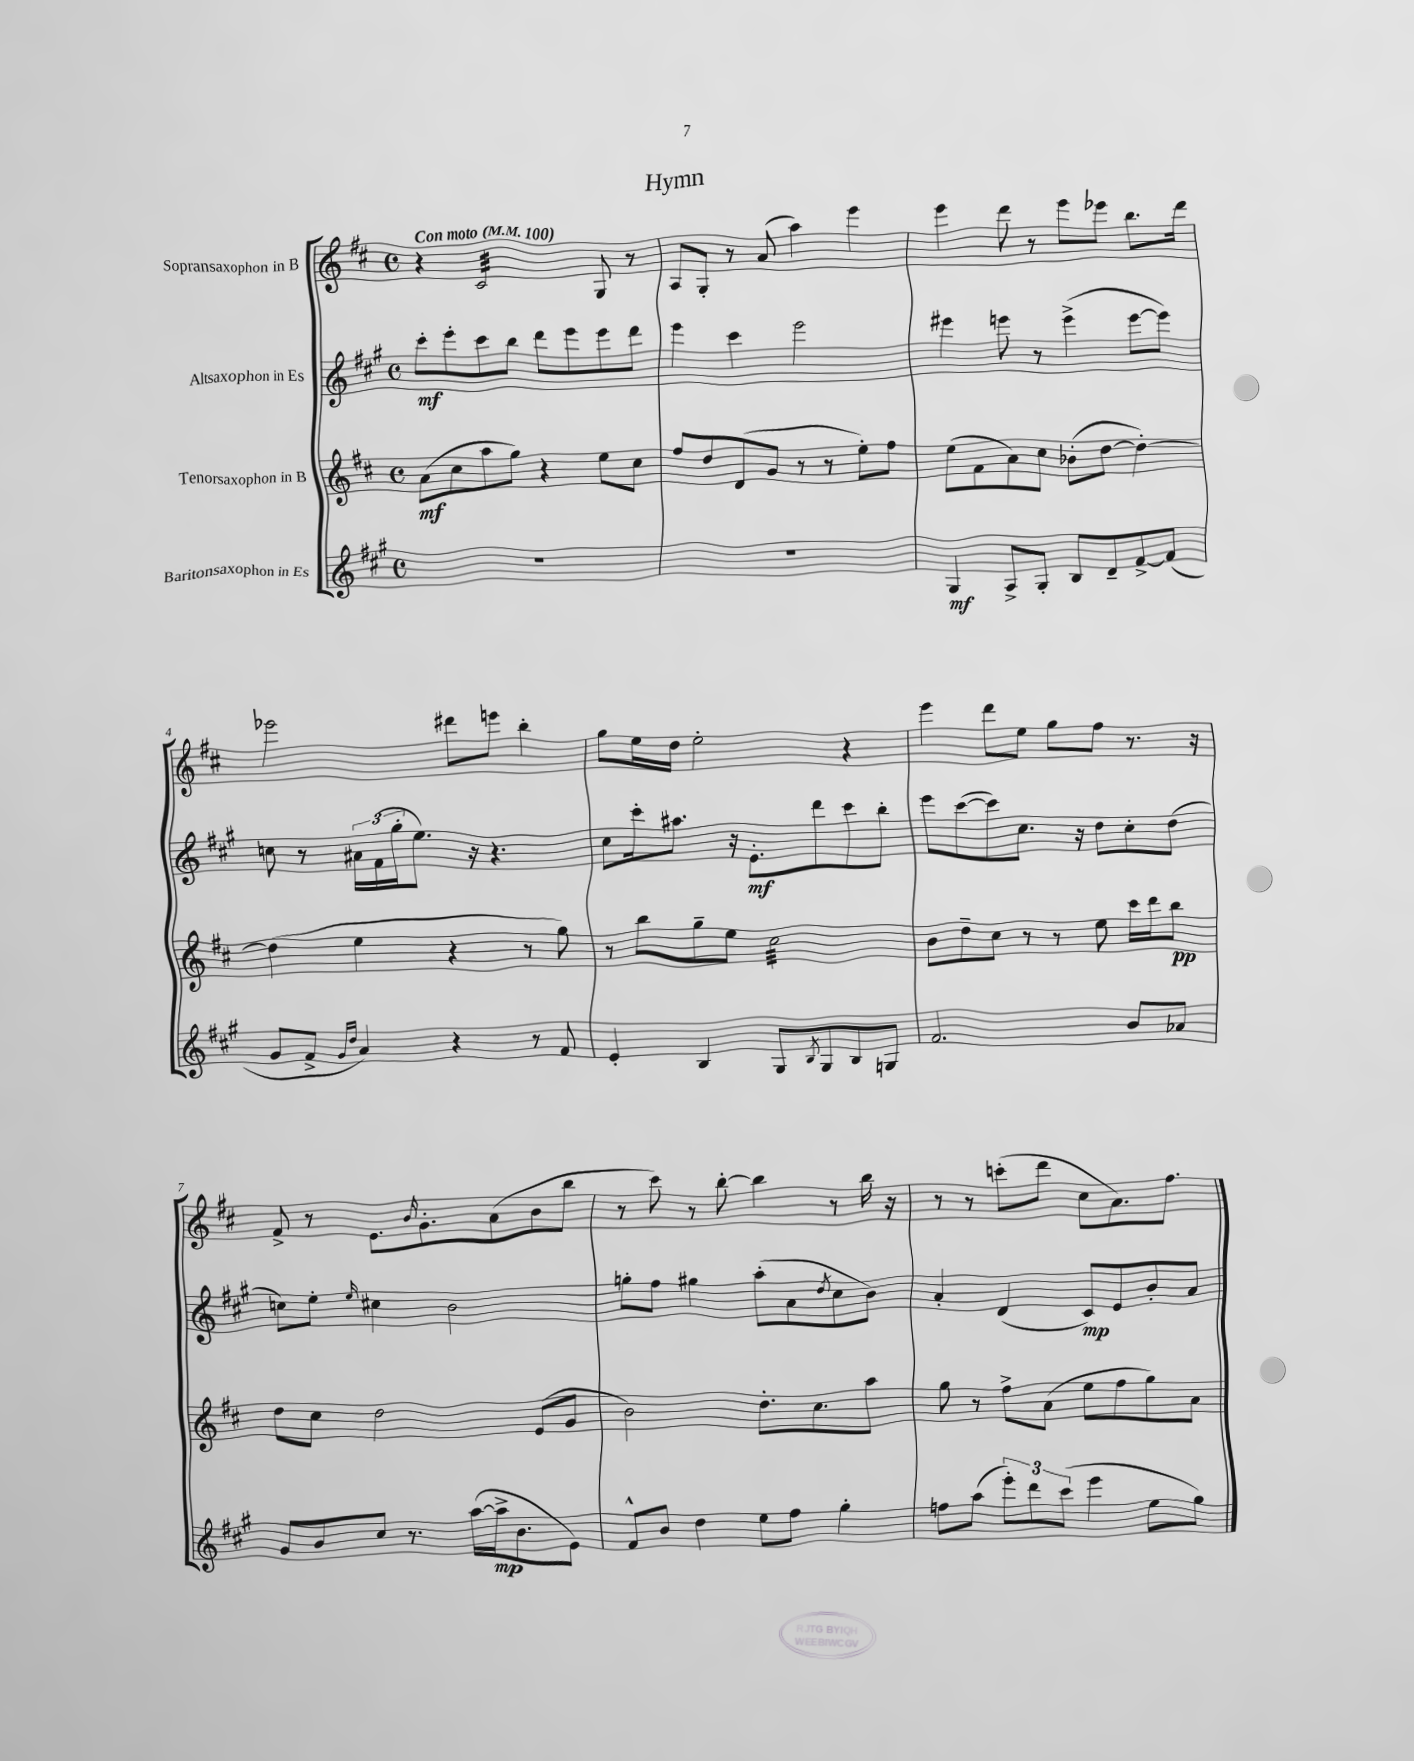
\header { title = "Hymn" }
<<
\new StaffGroup <<
\new Staff = "s0" \with { instrumentName = "Sopransaxophon in B" } {
    \clef treble \key d \major \defaultTimeSignature \time 4/4 \tempo "Con moto" 4 = 100
    r4 cis'2:32 g8 r8 |
    a8 g8-. r8 a'8( a''4) e'''4 |
    e'''4 d'''8 r8 e'''8 ees'''8 b''8. d'''16 |
    ees'''2 dis'''8 e'''8 b''4-. |
    g''8 e''16 d''16 e''2-. r4 |
    e'''4 d'''8 e''8 g''8 fis''8 r8. r16 |
    fis'8-> r8 e'8. \grace { b'16 } g'8.-. a'8( b'8 b''8 |
    r8 cis'''8) r8 b''8~-. b''4 r8 b''16 r16 |
    r8 r8 c'''8-.( d'''8 cis''8 a'8.) fis''8. \bar "|." |
}
\new Staff = "s1" \with { instrumentName = "Altsaxophon in Es" } {
    \clef treble \key a \major \defaultTimeSignature \time 4/4
    cis'''8-.\mf e'''8-. cis'''8 b''8 d'''8 e'''8 e'''8 d'''8 |
    e'''4 cis'''4 e'''2 |
    eis'''4 e'''8 r8 e'''4->( e'''8~ e'''8) |
    c''8 r8 \tuplet 3/2 { ais'16 fis'16( gis''16-. } e''8.) r16 r4. |
    cis''8 cis'''16-. ais''8. r16 e'8.-.\mf d'''8 cis'''8 b''8-. |
    e'''8 cis'''8~( cis'''8) cis''8. r16 d''8 cis''8-. d''8( |
    c''8) e''8-. \grace { e''16 } cis''4 b'2 |
    g''8-. fis''8 gis''4 a''8-.( a'8 \acciaccatura { d''8 } cis''8 b'8) |
    a'4-. d'4( cis'8\mp) e'8 b'8-. a'8 \bar "|." |
}
\new Staff = "s2" \with { instrumentName = "Tenorsaxophon in B" } {
    \clef treble \key d \major \defaultTimeSignature \time 4/4
    a'8\mf( cis''8 a''8 g''8) r4 e''8 cis''8 |
    fis''8 d''8 d'8( g'8 r8 r8 e''8-.) fis''8 |
    e''8( fis'8 a'8) cis''8 bes'8-.( d''8~ d''4~-.) |
    d''4( e''4 r4 r8 g''8) |
    r8 b''8 g''8-- e''8 cis''2:32 |
    b'8 d''8-- cis''8 r8 r8 e''8 cis'''16 d'''16 b''8\pp |
    d''8 cis''8 d''2 e'8( g'8 |
    b'2) d''8.-. cis''8. a''8 |
    g''8 r8 fis''8-> a'8( e''8 fis''8 g''8) a'8 \bar "|." |
}
\new Staff = "s3" \with { instrumentName = "Baritonsaxophon in Es" } {
    \clef treble \key a \major \defaultTimeSignature \time 4/4
    R1 |
    R1 |
    gis4\mf a8-> gis8-. b8 d'8-- fis'8~-> fis'8( |
    gis'8 fis'8-> \grace { gis'16 d''16 } a'4) r4 r8 fis'8 |
    e'4-. b4 gis8 \acciaccatura { b8 } gis8 b8 g8 |
    fis'2. b'8 aes'8 |
    gis'8 b'8 cis''8 r8. a''16~( a''16->\mp b'8. e'8) |
    fis'8-^ b'8 d''4 e''8 fis''8 gis''4-. |
    f''8 a''8( \tuplet 3/2 { e'''8-.) d'''8 cis'''8( } e'''4 e''8 gis''8) \bar "|." |
}
>>
>>
